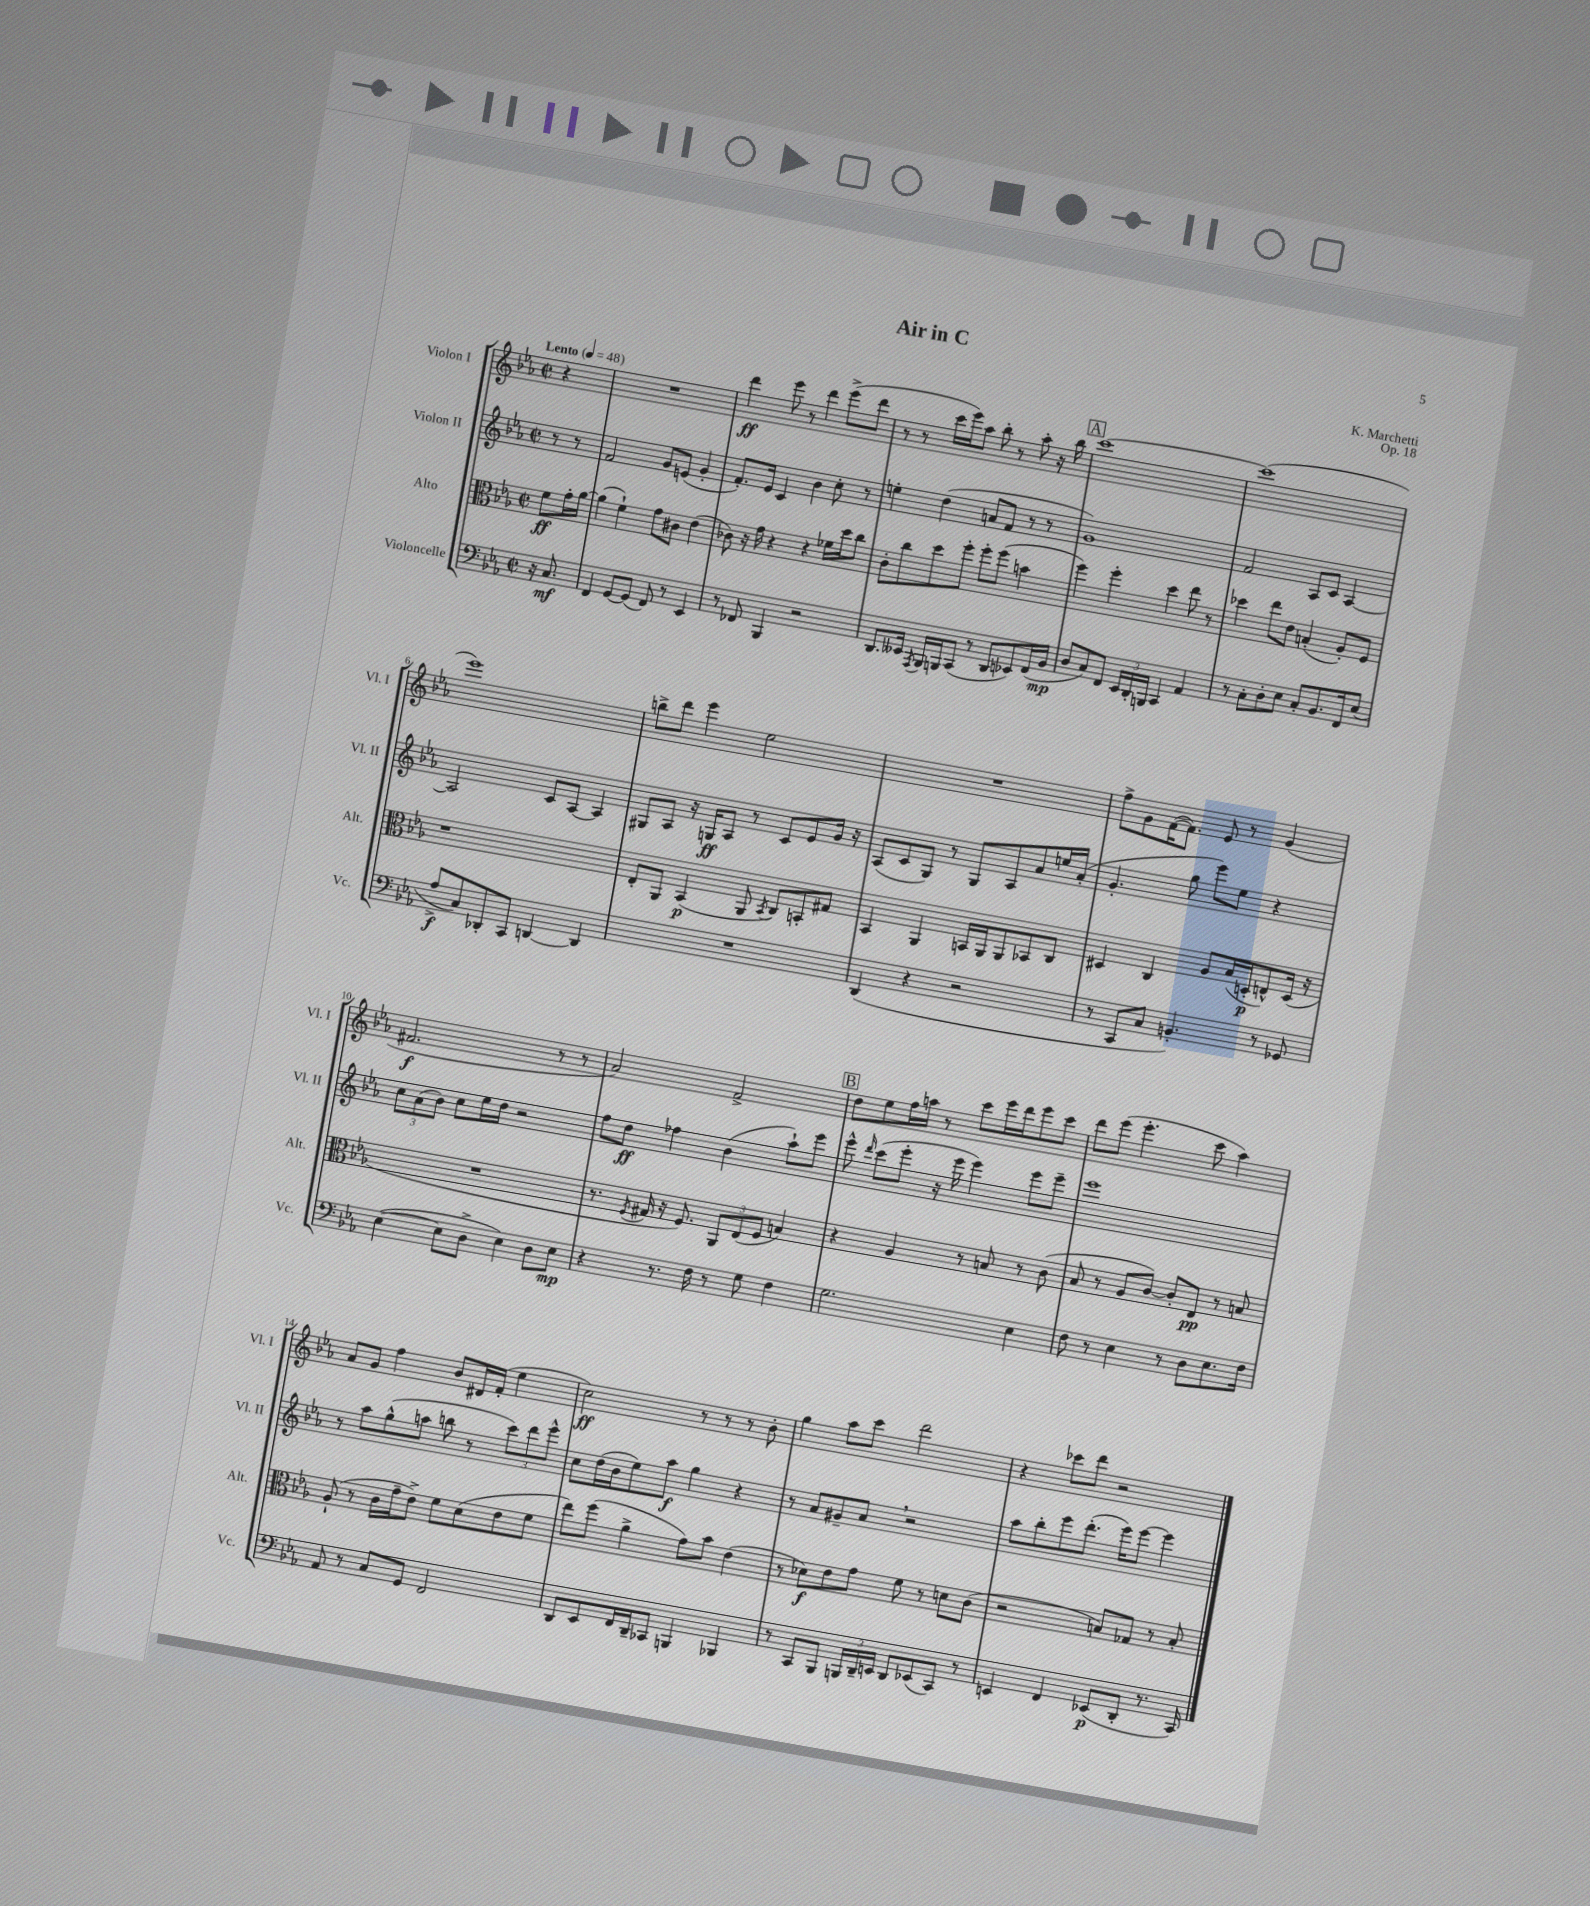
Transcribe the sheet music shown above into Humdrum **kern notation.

**kern	**kern	**kern	**kern
*staff4	*staff3	*staff2	*staff1
*clefF4	*clefC3	*clefG2	*clefG2
*k[b-e-a-]	*k[b-e-a-]	*k[b-e-a-]	*k[b-e-a-]
*M2/2	*M2/2	*M2/2	*M2/2
*met(c|)	*met(c|)	*met(c|)	*met(c|)
*MM48	*MM48	*MM48	*MM48
16r	8f\L	8r	4r
8.C/	.	.	.
.	16g'\L	8r	.
.	[16a-\JJ	.	.
=	=	=	=
4FF/	(4a-\]	2f/	1r
[8GG/L	4f`\)	.	.
(8GG/]J	.	.	.
8FF/)	8g\L	8g/L	.
8r	8c#\J	(8e/J	.
4EE-/	(4e-\	4g'/	.
=	=	=	=
8r	8c-\)	8.f'/L)	4ddd\
8FF-/	16r	.	.
.	16g\	16e-/Jk	.
4BBB-/	4r	4c/	8eee-\
.	.	.	8r
2r	4r	4b-\	4ddd\
.	16f-\LL	8cc'\	(8eee-^\L
.	16dd\J	.	.
.	8cc\J	8r	8ddd\J
=	=	=	=
8.DD/L	8c'\L	4ee'\	8r
.	8cc\	.	8r
16EE--/Jk	.	.	.
8qAAA-/	.	.	.
16BBB-/LL	8dd\	(4dd\	16ccc\LL
16BBB/J	.	.	16eee-\J)
(8CC/J	8ff'\J	.	8aa-\J
8r	8ff'\L	8a/L	8bb-'\
8DD/L	(8ff\J	8f/J	8r
8EE-/)	4b\	8r	8aa-'\
(16FF/L	.	8r	16r
16BB-/JJ	.	.	16bb-\
=	=	=	=
8D/L	4ff\)	1g)	[1ccc
8C/)	.	.	.
8FF/J	4ff'\	.	.
24EE-/LL	.	.	.
24DD'/	.	.	.
24BBB/JJ	.	.	.
4CC/	4dd\	.	.
4AA-/	8ee-\	.	.
.	8r	.	.
=	=	=	=
8r	4dd-\	2f/	(1ccc]
8C'\L	.	.	.
8D'\	8ee-\L	.	.
8E-\J	8e-\J	.	.
8C'/L	(4B'/	8A-/L	.
8.BB-/	.	8c/J	.
.	8A-'/L)	[4A-/	.
16FF/k	.	.	.
(8E-/J	8F/J	.	.
=	=	=	=
8A-^/L	1r	2A-/]	1eee-)
8C/)	.	.	.
8DD-'/	.	.	.
8CC/J	.	.	.
[4DD/	.	8c/L	.
.	.	[8A-/J	.
4DD/]	.	4A-/]	.
=	=	=	=
1r	8E-'/L	8G#/L	8bb^\L
.	8AA-/J	8A-/J	8ddd\J
.	(4BB-/	16r	4eee-\
.	.	16G/LK	.
.	.	8A-/J	.
.	8AA-/	8r	2ee-\
.	8qBB-/	.	.
.	8C/L)	8c/L	.
.	8BB'/	8e-/	.
.	8G#/J	16g/Jk	.
.	.	16r	.
=	=	=	=
(4DD/	4BB-/	(8A-/L	1r
.	.	8c/	.
4r	4AA-/	8G/J)	.
.	.	8r	.
2r	16BB/LL	8G/L	.
.	16AA-/J	.	.
.	8AA-/	8A-/	.
.	8BB-/	8a-/	.
.	8C/J	16ee/L	.
.	.	(16a-'/JJ	.
=	=	=	=
8r	4D#/	4.g'/	8ff^\L
8CC/L	.	.	8g\
8C/J	4C/	.	([16f\K
.	.	.	8.f\]J)
4.BB'/)	.	8gg\	.
.	8A-/L	8eee-\L)	8e-/
.	(16B-/L	8ee-\J	8r
.	16D'/J	.	.
8r	8E^^/)	4r	(4g/
8GG-/	(16D/Jk	.	.
.	16r	.	.
=	=	=	=
([4E-\	1r	12cc\L	2.f#/
.	.	(12a-\	.
.	.	12b-\J)	.
8E-\]L	.	8cc\L	.
8D^\J	.	16ee-\L	.
.	.	16dd\JJ	.
4E-\)	.	2r	.
8D\L	.	.	8r
8E-\J	.	.	8r
=	=	=	=
4r	8.r	8ff\L	2a-/)
.	.	8dd\J	.
.	8qF/	.	.
.	16G#/	.	.
8.r	16r	4ff-\	.
.	8.F/)	.	.
16F\	.	.	.
8r	12AA-/L	(4b-\	2f^/
.	(12E-/	.	.
8G\	.	.	.
.	12F/J	.	.
4F\	4B/)	8aa-`\L)	.
.	.	8eee-\J	.
=	=	=	=
2.G\	4r	8eee-^^\	8dd\L
.	.	16qqddd/	.
.	.	(8ccc\L	8ee-\
.	4A-/	8eee-'\J	16ff\L
.	.	.	16aa\JJ
.	.	16r	8r
.	.	16eee-\	.
.	8r	4eee-\)	8ccc\L
.	8B/	.	16eee-\L
.	.	.	16ddd\J
4E-\	8r	8eee-\L	8eee-\
.	(8c\	8eee-~\J	8ccc\J
=	=	=	=
8F\	8B-/	1eee-	8ddd\L
8r	8r	.	(8eee-\J
4E-\	8A-/L	.	4.eee-'\
.	[8c/J)	.	.
8r	8c'/]L	.	.
8D\L	8E-/J	.	8ccc\
8.E-\	8r	.	4aa-\)
.	8B/	.	.
16F\Jk	.	.	.
=	=	=	=
8AA-/	(8A-`/	8r	8a-/L
8r	8r	8aa-\L	8g/J
8C/L	16c\LL	(8gg^^\	4ff\
.	16g~\J	.	.
8GG/J	8e-^\J)	8aa\J	.
2FF/	8f\L	8bb\	8b-/L
.	(8d\	8r	16d#/L
.	.	.	(16f'/JJ
.	8e-\	12ccc\L)	4ee-\
.	.	12ddd\	.
.	8f\J	.	.
.	.	12eee-^^\J	.
=	=	=	=
8DD/L	8ee-\L)	8cc\L	2cc\)
8EE-/	(8ff\J	(16dd\L	.
.	.	16b-\J	.
16FF/L	4a-^\	8ee-\)	.
16DD~/J	.	.	.
8CC-/J	.	8aa-\J	.
4BBB/	8g\L)	4gg\	8r
.	8b-\J	.	8r
4BBB-/	(4e-\	4r	8r
.	.	.	8b-'\
=	=	=	=
8r	8r	8r	4gg\
8CC/L	8d-\L)	8a-/L	.
8BBB-/J	8e-\	8g#~/	8aa-\L
24BBB/LL	8g\J	8a-/J	8ccc\J
24DD~/	.	.	.
24EE/JJ	.	.	.
8DD/L	8f\	2r	2ddd\
(8EE-/	8r	.	.
8CC/J)	8d\L	.	.
8r	(8c\J	.	.
=	=	=	=
4EE/	2r	8aa-\L	4r
.	.	8bb-'\	.
4FF/	.	8eee-\	8ccc-\L
.	.	(8.ddd'\J	8ddd\J
(8EE-/L	8B/L)	.	2r
.	.	16eee-\LK)	.
8DD'/J	8G-/J	[8eee-\J	.
8.r	8r	4eee-\]	.
.	8B'/	.	.
16CC/)	.	.	.
==	==	==	==
*-	*-	*-	*-
